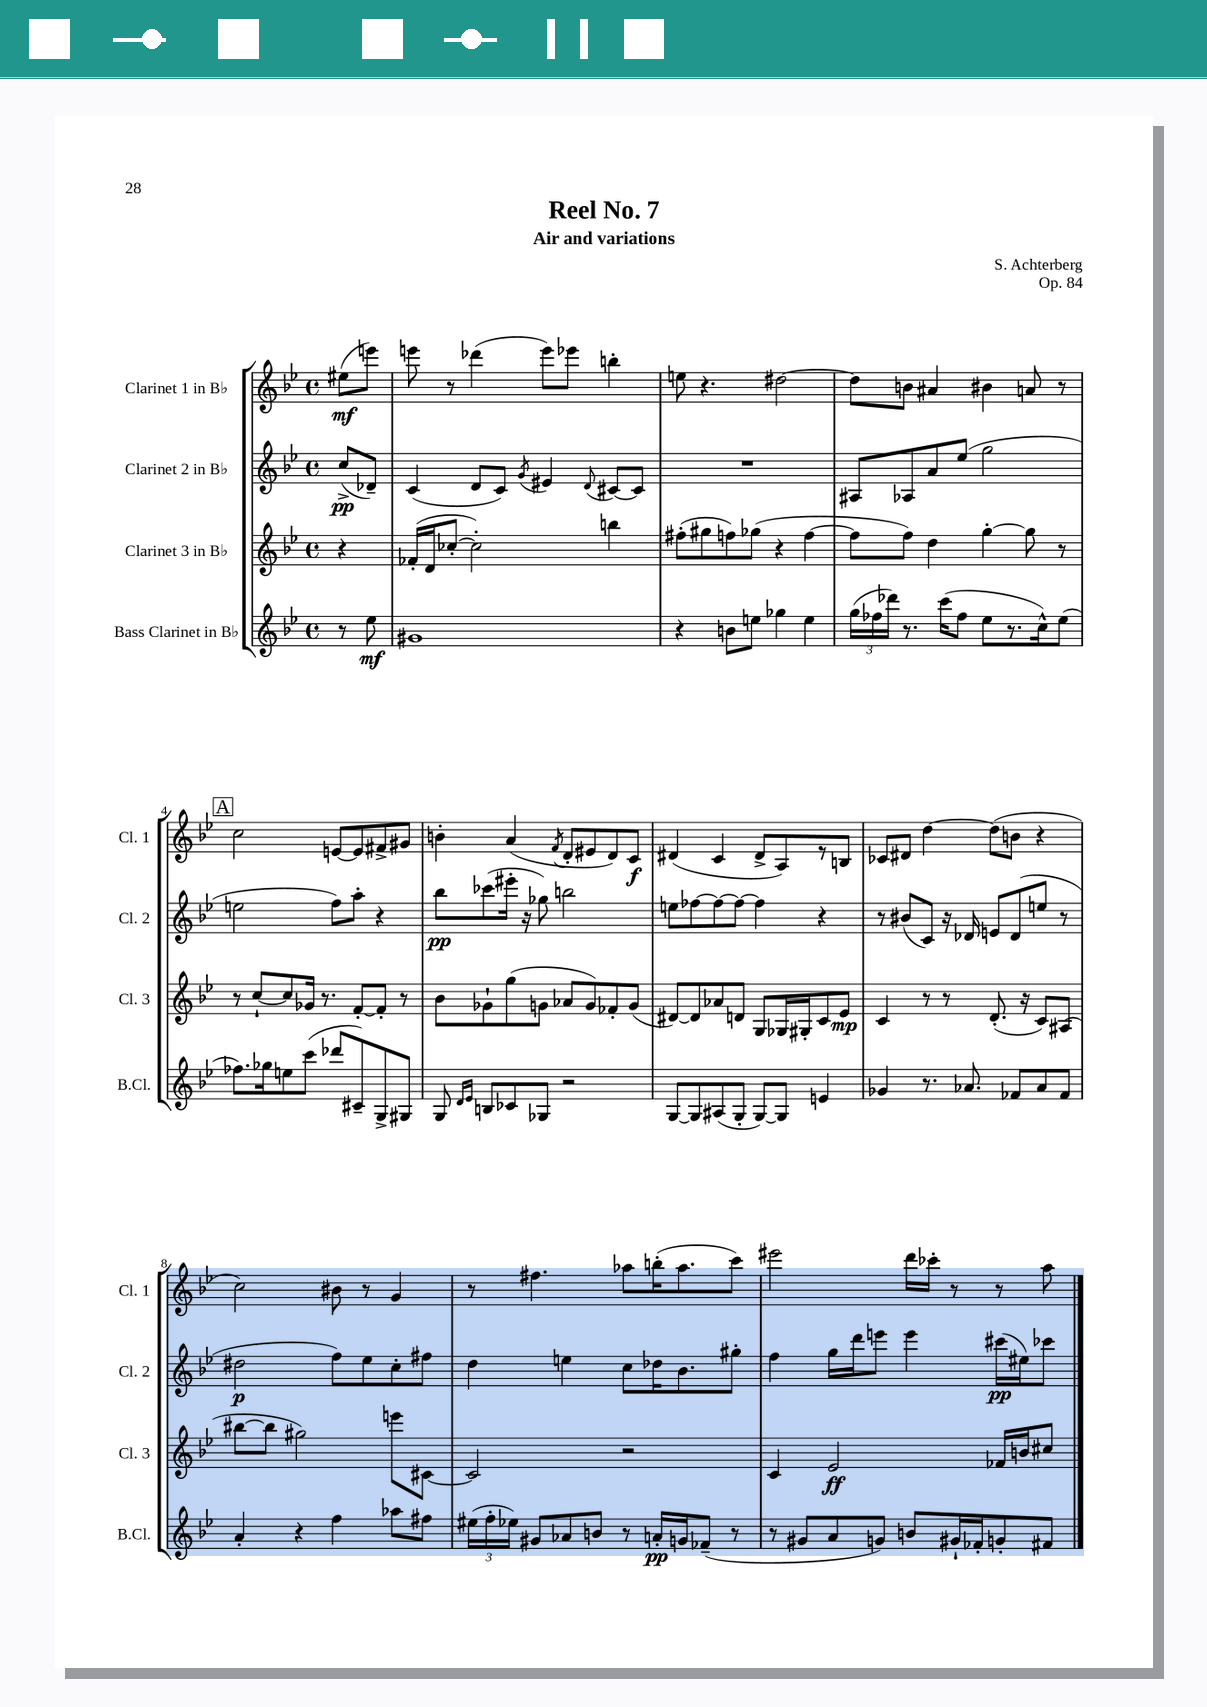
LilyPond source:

\header { title = "Reel No. 7" composer = "S. Achterberg" subtitle = "Air and variations" opus = "Op. 84" }
<<
\new StaffGroup <<
\new Staff = "s0" \with { instrumentName = "Clarinet 1 in Bb" shortInstrumentName = "Cl. 1" } {
    \clef treble \key bes \major \defaultTimeSignature \time 4/4 \partial 4
    \autoBeamOff eis''8[\mf( e'''8]) |
    e'''8 r8 des'''4( e'''8[) ees'''8] b''4-. |
    e''8 r4. dis''2~ |
    dis''8[ b'8] ais'4 bis'4 a'8 r8 |
    \mark \markup { \box "A" } c''2 e'8[~ e'8 fis'8-> gis'8] |
    b'4-. a'4( \acciaccatura { f'8 } d'8[-. eis'8 d'8) c'8]\f |
    dis'4( c'4 dis'8[-> a8) r8 b8] |
    ces'8[ dis'8] d''4~ d''8[( b'8] r4 |
    c''2) bis'8 r8 g'4 |
    r8 fis''4. aes''8[ b''16-.( aes''8. c'''8]) |
    eis'''2 d'''16[ ces'''16]-. r8 r8 a''8 \bar "|." |
}
\new Staff = "s1" \with { instrumentName = "Clarinet 2 in Bb" shortInstrumentName = "Cl. 2" } {
    \clef treble \key bes \major \defaultTimeSignature \time 4/4 \partial 4
    \autoBeamOff c''8[->\pp( des'8]--) |
    c'4( d'8[ c'8]) \acciaccatura { g'8 } eis'4 \appoggiatura { d'8 } cis'8[~ cis'8] |
    R1 |
    ais8[ aes8 a'8 ees''8]( g''2 |
    \mark \markup { \box "A" } e''2 f''8[) a''8]-. r4 |
    bes''8[\pp ces'''8( eis'''16]-. r16 ges''8) b''2 |
    e''8[ fes''8~ fes''8~ fes''8]~ fes''4 r4 |
    r8 bis'8[( c'8]) r16 des'16 e'8[ des'8( e''8] r8 |
    dis''2\p f''8[) ees''8 c''8-. fis''8] |
    d''4 e''4 c''8[ des''16 bes'8. gis''8]-. |
    f''4 g''16[ d'''16 e'''8] e'''4 cis'''16[\pp( eis''16) ces'''8] \bar "|." |
}
\new Staff = "s2" \with { instrumentName = "Clarinet 3 in Bb" shortInstrumentName = "Cl. 3" } {
    \clef treble \key bes \major \defaultTimeSignature \time 4/4 \partial 4
    \autoBeamOff r4 |
    fes'16[-.( d'16 ces''8]~-. ces''2-.) b''4 |
    fis''8[-.( gis''8 f''8) ges''8]( r4 f''4~ |
    f''8[ f''8]) d''4 g''4~-. g''8 r8 |
    \mark \markup { \box "A" } r8 c''8[~-! c''8 ges'16] r8. f'8[~-. f'8]-. r8 |
    bes'8[ ges'8-! g''8( g'8] aes'8[ g'8) fes'8-. g'8]( |
    dis'8[~) dis'8 aes'8 d'8] g8[ ges16 gis16-. c'8 ees'8]\mp |
    c'4 r8 r8 d'8.-.( r16 c'8[) ais8]( |
    bis''8[~ bis''8] gis''2) e'''8[ cis'8]~ |
    cis'2 r2 |
    c'4 ees'2\ff fes'16[ b'16 cis''8] \bar "|." |
}
\new Staff = "s3" \with { instrumentName = "Bass Clarinet in Bb" shortInstrumentName = "B.Cl." } {
    \clef treble \key bes \major \defaultTimeSignature \time 4/4 \partial 4
    \autoBeamOff r8 ees''8\mf |
    gis'1 |
    r4 b'8[ e''8] ges''4 e''4 |
    \tuplet 3/2 { g''16[( fes''16 des'''16]) } r8. c'''16[( fes''8] ees''8[ r8. c''16-^) ees''8]( |
    \mark \markup { \box "A" } fes''8.[) ges''16 e''8 c'''8]( des'''8[ cis'8--) g8-> gis8] |
    g8 \grace { d'16[ ees'16] } b8[ ces'8 ges8] r2 |
    g8[~ g8 ais8( g8]-. g8[~) g8] e'4 |
    ges'4 r8. aes'8. fes'8[ aes'8 fes'8] |
    a'4-. r4 f''4 aes''8[ fis''8] |
    \tuplet 3/2 { eis''16[( f''16-. ees''16]) } gis'8[ aes'8 b'8] r8 a'16[-.\pp g'16 fes'8]--( r8 |
    r8 gis'8[ a'8 g'8]) b'8[ gis'16-! fes'16-. g'8-. fis'8] \bar "|." |
}
>>
>>
